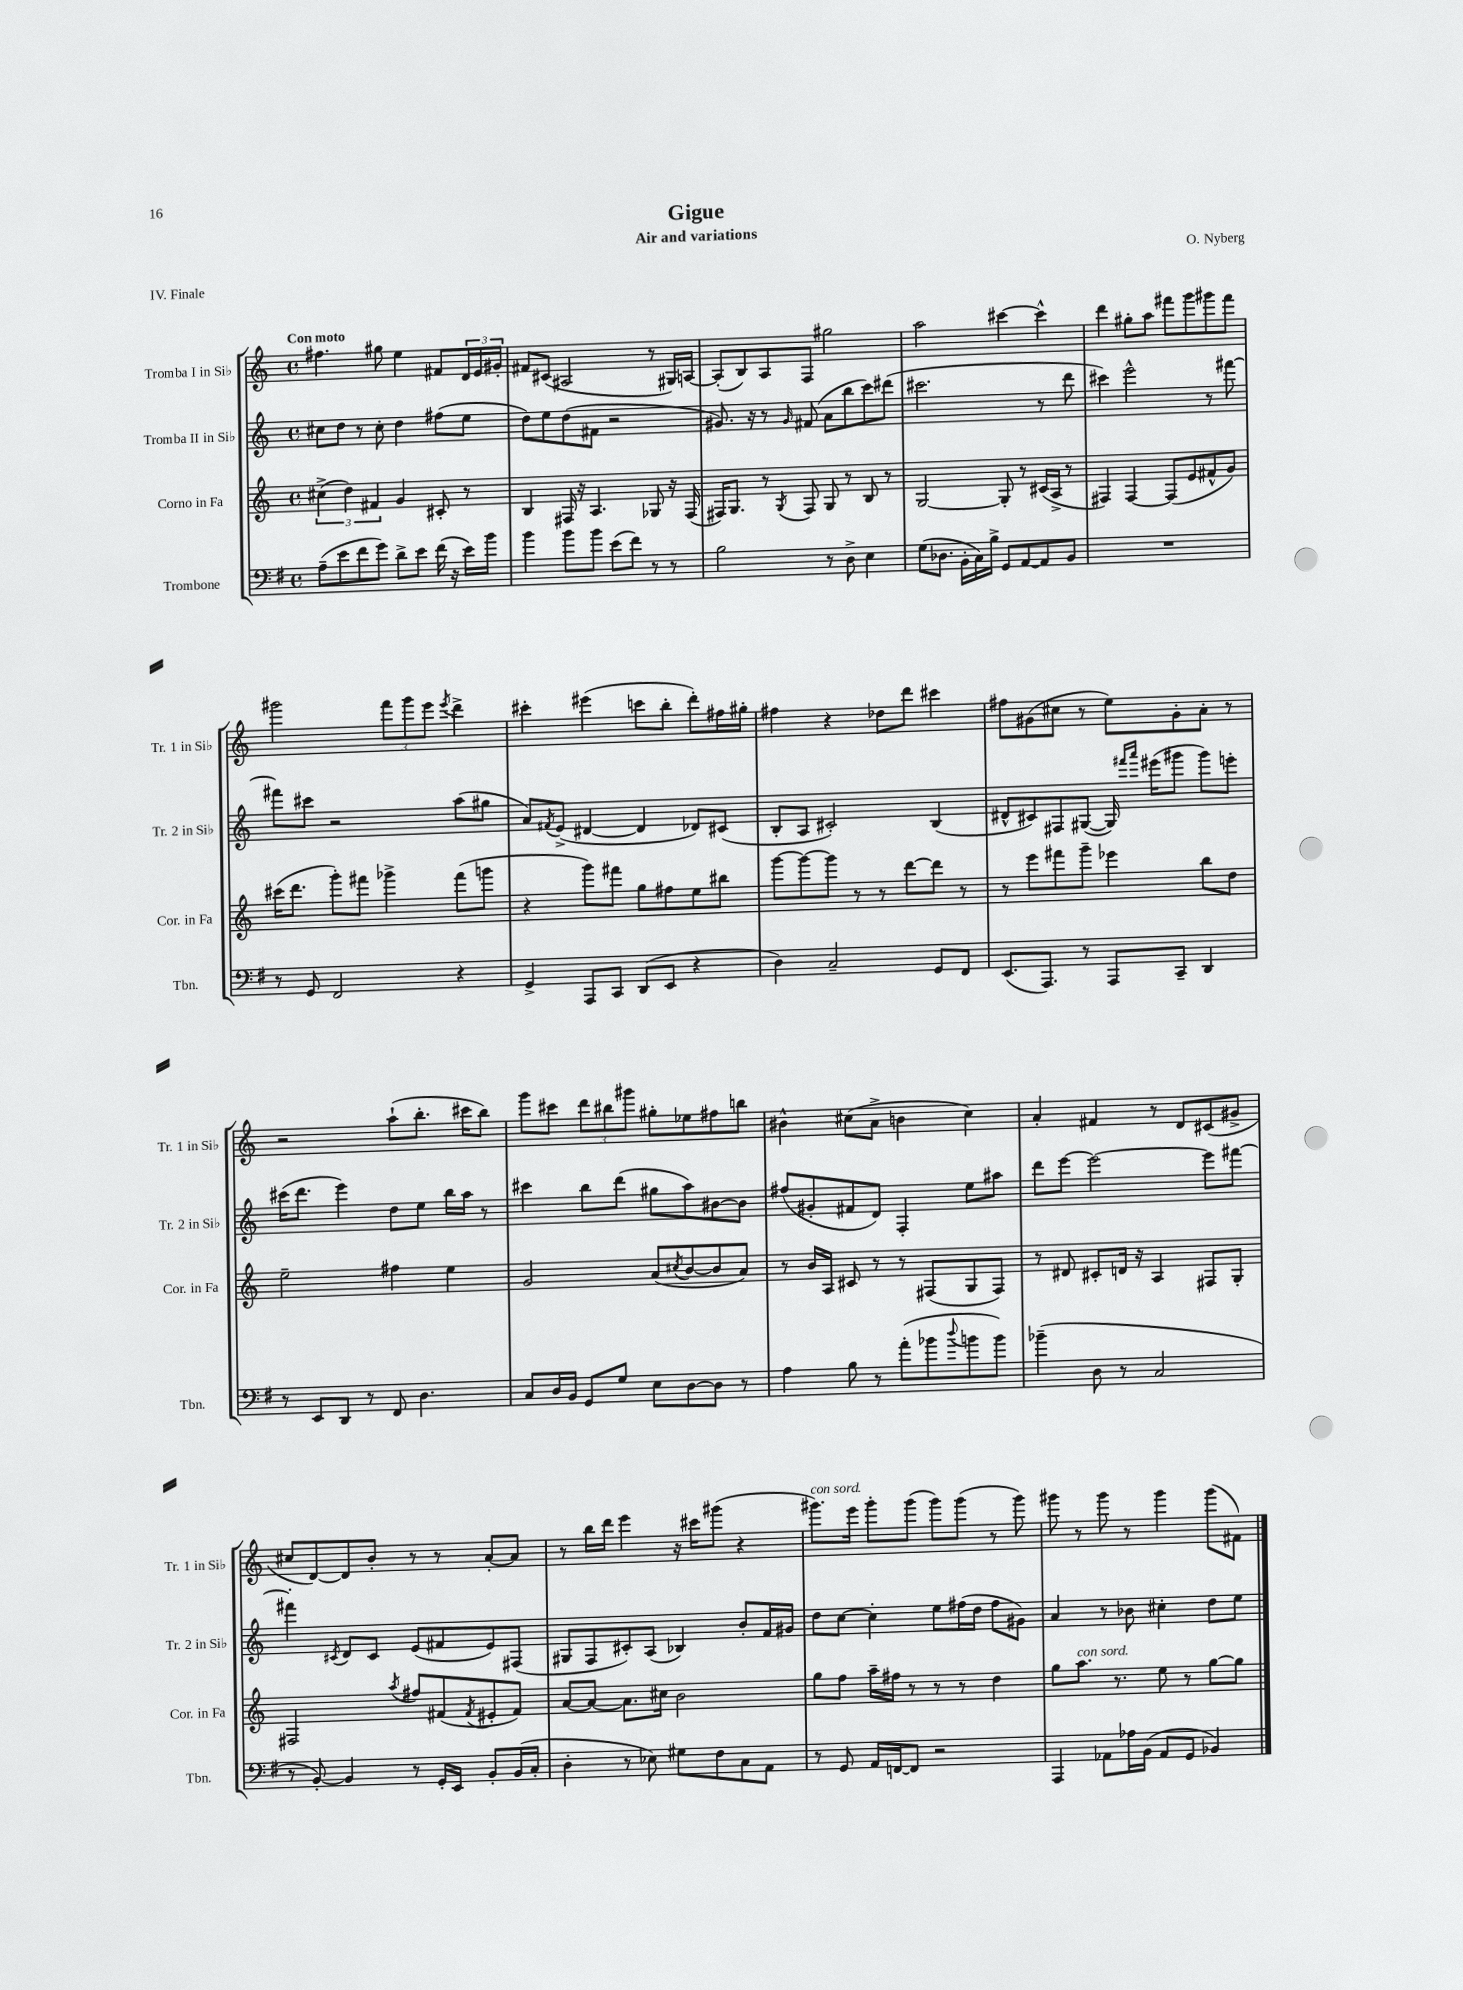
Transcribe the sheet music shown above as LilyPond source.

\header { title = "Gigue" composer = "O. Nyberg" subtitle = "Air and variations" piece = "IV. Finale" }
<<
\new StaffGroup <<
\new Staff = "s0" \with { instrumentName = "Tromba I in Sib" shortInstrumentName = "Tr. 1 in Sib" } {
    \clef treble \key c \major \defaultTimeSignature \time 4/4 \tempo "Con moto"
    fis''4. gis''8 e''4 fis'8 \tuplet 3/2 { d'16 e'16 gis'16-. } |
    fis'8 cis'8( ais2 r8 gis16) a16~ |
    a8-.( b8) a8 f8 gis''2 |
    a''2 cis'''4~ cis'''4-^ |
    d'''4 gis''8-. a''8 fis'''8 g'''8 gis'''8 fis'''8 |
    gis'''2 \tuplet 3/2 { f'''8 gis'''8 e'''8 } \acciaccatura { e'''8 } d'''4-> |
    cis'''4-. eis'''4( c'''8 b''8-. d'''8-.) fis''16 gis''16-. |
    fis''4 r4 des''8 d'''8 cis'''4 |
    fis''8 gis'8( cis''8 r8 e''8) gis'8-. a'8-. r8 |
    r2 a''8-!( b''8.-. cis'''16 b''8) |
    g'''8 cis'''8 \tuplet 3/2 { d'''8 bis''8 gis'''8 } gis''8-. ees''8 fis''8 b''8 |
    bis'4-^ cis''8( a'8-> b'4 cis''4) |
    a'4-. fis'4 r8 d'8 cis'8( gis'8-> |
    cis''8 d'8~) d'8 b'8-. r8 r8 a'8~-. a'8 |
    r8 b''16 d'''16 e'''4 r16 cis'''16 gis'''8( r4 |
    gis'''8.^\markup { \italic "con sord." }) e'''16 gis'''8-. gis'''8( gis'''8) gis'''8( r8 gis'''8) |
    gis'''8 r8 gis'''8 r8 gis'''4 gis'''8( fis'8) \bar "|." |
}
\new Staff = "s1" \with { instrumentName = "Tromba II in Sib" shortInstrumentName = "Tr. 2 in Sib" } {
    \clef treble \key c \major \defaultTimeSignature \time 4/4
    cis''8 d''8 r8 cis''8-. d''4 fis''8( e''8 |
    d''8) e''8 d''8( fis'8 r2 |
    gis'8.) r16 r8 \grace { gis'16 } fis'8( a'8 b''8 c'''8) dis'''8( |
    cis'''2. r8 d'''8 |
    cis'''4) e'''2-^ r8 fis'''8~ |
    fis'''8 cis'''8 r2 a''8( gis''8 |
    a'8) \acciaccatura { fis'8 } e'8->( dis'4~ dis'4 des'8) cis'8( |
    b8-. a8 cis'2-.) b4( |
    dis'8-^ cis'8) fis8 gis8~( gis16) \grace { fis'''16 a'''16 } eis'''16( gis'''8 gis'''8) e'''8-. |
    cis'''16( d'''8. e'''4) d''8 e''8 b''16 a''16 r8 |
    cis'''4 b''8 d'''8( gis''8 a''8) bis'8~ bis'8 |
    fis''8( gis'8-. fis'8 d'8) f4-. e''8 ais''8 |
    d'''8 e'''8~ e'''2~ e'''8 fis'''8~ |
    fis'''4-. \acciaccatura { cis'8 } d'8 cis'8 e'8( fis'8 e'8) fis8( |
    gis8 f8 cis'8-.) a8( bes4) b'8-. f'16 gis'16 |
    d''8 c''8~ c''4-. e''8 fis''16( d''16 fis''8 gis'8) |
    a'4 r8 bes'8 cis''4-. d''8 e''8 \bar "|." |
}
\new Staff = "s2" \with { instrumentName = "Corno in Fa" shortInstrumentName = "Cor. in Fa" } {
    \clef treble \key c \major \defaultTimeSignature \time 4/4
    \tuplet 3/2 { cis''4->( d''4) fis'4 } g'4 cis'8-. r8 |
    b4 fis16 r16 a4. ges8 r16 fis16( |
    fis16) g8. r8 \acciaccatura { g8 } fis8 g8 r8 b8 r8 |
    g2~ g8-. r8 cis'16( a16-> r8 |
    fis4) fis4~ fis8( e'8 fis'8-^ g'8) |
    cis'''16( d'''8. g'''8-.) fis'''8 ges'''4-> fis'''8( g'''8 |
    r4 g'''8) fis'''8 g''8 fis''8 e''8 bis''8 |
    g'''8~ g'''8~ g'''8 r8 r8 d'''8~ d'''8 r8 |
    r8 e'''8 fis'''8 g'''8-- ees'''4 b''8 d''8 |
    e''2-- fis''4 e''4 |
    g'2 a'8( \acciaccatura { cis''8 } b'8~ b'8 a'8) |
    r8 b'16 a16 cis'8 r8 r8 fis8( g8 fis8) |
    r8 dis'8 cis'8-. d'16 r16 a4 fis8 g8-. |
    fis2 \acciaccatura { a''8 } fis''8 fis'8( \acciaccatura { fis'8 } eis'8-. fis'8) |
    a'8~ a'8~ a'8. cis''16 b'2 |
    g''8 f''8 a''16-- fis''16 r8 r8 r8 d''4 |
    g''8 a''8.^\markup { \italic "con sord." } r8. e''8 r8 g''8~ g''8 \bar "|." |
}
\new Staff = "s3" \with { instrumentName = "Trombone" shortInstrumentName = "Tbn." } {
    \clef bass \key g \major \defaultTimeSignature \time 4/4
    a8--( e'8 fis'8 g'8) d'8-> e'8 fis'16( r16 e'16) b'16 |
    b'4 b'8 b'8 e'8( fis'8) r8 r8 |
    b2 r8 d8-> e4 |
    g8( des8. b,16-. c16) b16-> g,8 a,8~ a,8 b,8 |
    R1 |
    r8 g,8 fis,2 r4 |
    g,4-> a,,8 c,8 d,8( e,8 r4 |
    d4) c2-- g,8 fis,8 |
    e,8.( a,,8.) r8 a,,8 c,8-- d,4 |
    r8 e,8 d,8 r8 fis,8 d4. |
    c8 d16 b,16 g,8 g8 e8 d8~ d8 r8 |
    a4 b8 r8 a'8-.( bes'8 \appoggiatura { d''8 } b'8 b'8) |
    bes'4--( d8 r8 c2 |
    r8 b,8~-.) b,4 r8 g,16-. e,16 b,8-. b,16( c16-. |
    d4-. r8 ees8) gis8 fis8 c8 a,8 |
    r8 g,8 a,16 f,16~ f,8 r2 |
    a,,4 aes,8 aes16 b,16( aes,8 g,8 bes,4) \bar "|." |
}
>>
>>
\layout { \context { \Score \remove "Bar_number_engraver" } }
